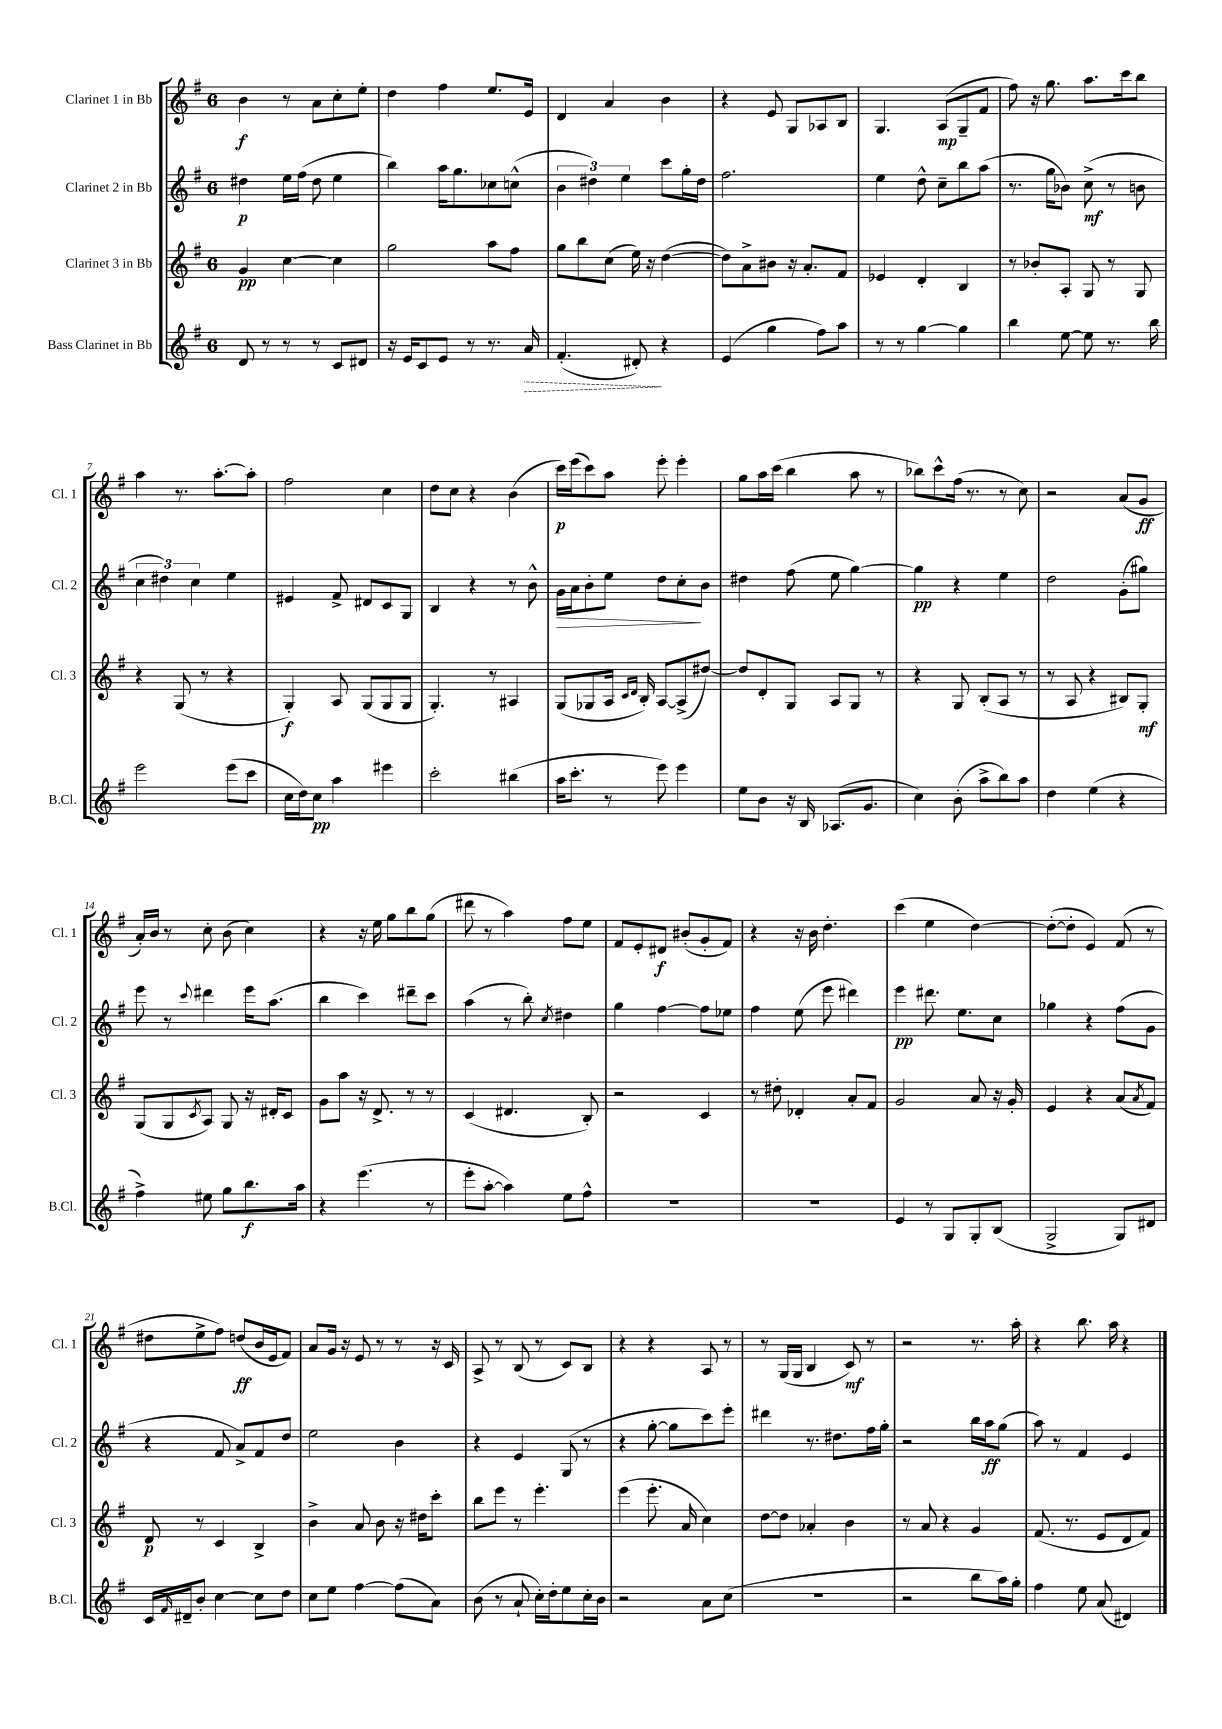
<<
\new StaffGroup <<
\new Staff = "s0" \with { instrumentName = "Clarinet 1 in Bb" shortInstrumentName = "Cl. 1" } {
    \clef treble \key g \major \once \override Staff.TimeSignature.style = #'single-digit \time 6/8
    b'4\f r8 a'8 c''8-. e''8-. |
    d''4 fis''4 e''8. e'16 |
    d'4 a'4 b'4 |
    r4 e'8 g8 aes8 b8 |
    g4. a8\mp( g8-- fis'8 |
    fis''8) r16 g''8. a''8. c'''16 b''8 |
    a''4 r8. a''8.~-. a''8-. |
    fis''2 c''4 |
    d''8 c''8 r4 b'4( |
    c'''16\p) e'''16( c'''8) a''8 e'''8-. e'''4-. |
    g''8 a''16 c'''16( b''4 a''8 r8 |
    bes''8) c'''8-^ fis''16( r8. r8 c''8) |
    r2 a'8( g'8\ff |
    a'16-.) b'16 r8 c''8-. b'8( c''4) |
    r4 r16 e''16 g''8 b''8 g''8( |
    dis'''8 r8 a''4) fis''8 e''8 |
    fis'8 e'8-. dis'8\f bis'8-.( g'8-. fis'8) |
    r4 r16 b'16 d''4.-. |
    c'''4( e''4 d''4~) |
    d''8~-.( d''8-. e'4) fis'8( r8 |
    dis''8 e''8-> fis''8) d''8\ff( b'16 e'16 fis'8) |
    a'8 g'16 r16 e'8 r8 r8 r16 c'16 |
    a8-> r8 b8( r8 c'8) b8 |
    r4 r4 a8 r8 |
    r8 g16( g16 b4 c'8\mf) r8 |
    r2 r8. a''16-. |
    r4 b''8. a''16 r4 \bar "|." |
}
\new Staff = "s1" \with { instrumentName = "Clarinet 2 in Bb" shortInstrumentName = "Cl. 2" } {
    \clef treble \key g \major \once \override Staff.TimeSignature.style = #'single-digit \time 6/8
    dis''4\p e''16 fis''16( dis''8 e''4 |
    b''4) a''16 g''8. ces''8 c''8-^( |
    \tuplet 3/2 { b'4 dis''4) e''4 } c'''8 g''16-. dis''16 |
    fis''2. |
    e''4 d''8-^ c''8-- b''8 a''8( |
    r8. g''16 bes'8) c''8->\mf( r8 b'8 |
    \tuplet 3/2 { c''4 dis''4) c''4 } e''4 |
    eis'4 fis'8-> dis'8 c'8 g8 |
    b4 r4 r8 b'8-^ |
    g'16\> a'16 b'8-. e''8 d''8 c''8-.\! b'8 |
    dis''4 fis''8( e''8 g''4~) |
    g''4\pp r4 e''4 |
    d''2 g'8-.( gis''8) |
    e'''8 r8 \appoggiatura { c'''8 } dis'''4 e'''16 a''8.( |
    b''4 c'''4) dis'''8-- c'''8 |
    a''4( r8 b''8-.) \acciaccatura { c''8 } dis''4 |
    g''4 fis''4~ fis''8 ees''8 |
    fis''4 e''8( e'''8 dis'''4) |
    e'''4\pp dis'''8. e''8. c''8 |
    ges''4 r4 fis''8( g'8 |
    r4 fis'8 a'8->) fis'8 d''8 |
    e''2 b'4 |
    r4 e'4 g8( r8 |
    r4 g''8~-. g''8 c'''8) e'''8-. |
    dis'''4 r8. dis''8. fis''16 g''16-. |
    r2 b''16 a''16\ff g''8( |
    a''8) r8 fis'4 e'4 \bar "|." |
}
\new Staff = "s2" \with { instrumentName = "Clarinet 3 in Bb" shortInstrumentName = "Cl. 3" } {
    \clef treble \key g \major \once \override Staff.TimeSignature.style = #'single-digit \time 6/8
    g'4\pp c''4~ c''4 |
    g''2 a''8 fis''8 |
    g''8 b''8 c''8( e''16) r16 d''4~( |
    d''8) a'8-> bis'8 r16 a'8.-. fis'8 |
    ees'4 d'4-. b4 |
    r8 bes'8-. a8-. g8 r8 g8 |
    r4 g8( r8 r4 |
    g4-.\f) a8 g8( g8 g8 |
    g4.-.) r8 ais4 |
    g8( ges8 a16 \grace { c'16 d'16 } b16-.) a8~ a8->( dis''8~) |
    dis''8 d'8-. g8 a8 g8 r8 |
    r4 g8 b8-.( a8 r8 |
    r8 a8 r4 bis8) g8-.\mf |
    g8( g8 \acciaccatura { c'8 } a8) g8 r16 dis'16-. c'8 |
    g'8 a''8 r16 d'8.-> r8 r8 |
    c'4( dis'4. b8-.) |
    r2 c'4 |
    r8 dis''8-. des'4-. a'8-. fis'8 |
    g'2 a'8 r16 g'16-. |
    e'4 r4 a'8( \acciaccatura { a'8 } fis'8) |
    d'8\p r8 c'4 b4-> |
    b'4-> a'8 b'8 r16 dis''16 c'''8-. |
    b''8 e'''8 r8 e'''4.-. |
    e'''4( e'''8.-. a'16 c''4) |
    d''8~ d''8 aes'4-. b'4 |
    r8 a'8 r4 g'4 |
    fis'8.( r8. e'8 d'8 fis'8) \bar "|." |
}
\new Staff = "s3" \with { instrumentName = "Bass Clarinet in Bb" shortInstrumentName = "B.Cl." } {
    \clef treble \key g \major \once \override Staff.TimeSignature.style = #'single-digit \time 6/8
    d'8 r8 r8 r8 c'8 dis'8 |
    r16 e'16 c'8 e'8 r8 r8. \once \override Hairpin.style = #'dashed-line a'16\> |
    fis'4.-.( dis'8-.\!) r4 |
    e'4( g''4 fis''8) a''8 |
    r8 r8 g''4~ g''4 |
    b''4 e''8~ e''8 r8. b''16 |
    e'''2 e'''8( c'''8 |
    c''16 d''16) c''8\pp a''4 eis'''4 |
    c'''2-. bis''4( |
    a''16 c'''8.-. r8 e'''8) e'''4 |
    e''8 b'8 r16 b16 aes8.( g'8. |
    c''4) b'8-.( a''8-> b''8) a''8 |
    d''4 e''4( r4 |
    fis''4->) eis''8 g''8 b''8.\f a''16 |
    r4 e'''4.( r8 |
    e'''8-. a''8~-. a''4) e''8 fis''8-^ |
    R2. |
    R2. |
    e'4 r8 g8 g8-. b8( |
    g2-> g8) dis'8 |
    c'16 \grace { fis'16 } dis'16-- b'8-. c''4~ c''8 d''8 |
    c''8 e''8 fis''4~ fis''8( a'8) |
    b'8( r8 a'8-! c''16-.) d''16-. e''8 c''16-. b'16 |
    r2 a'8 c''8( |
    R2. |
    r2 b''8 a''16) g''16-. |
    fis''4 e''8 a'8( dis'4) \bar "|." |
}
>>
>>
